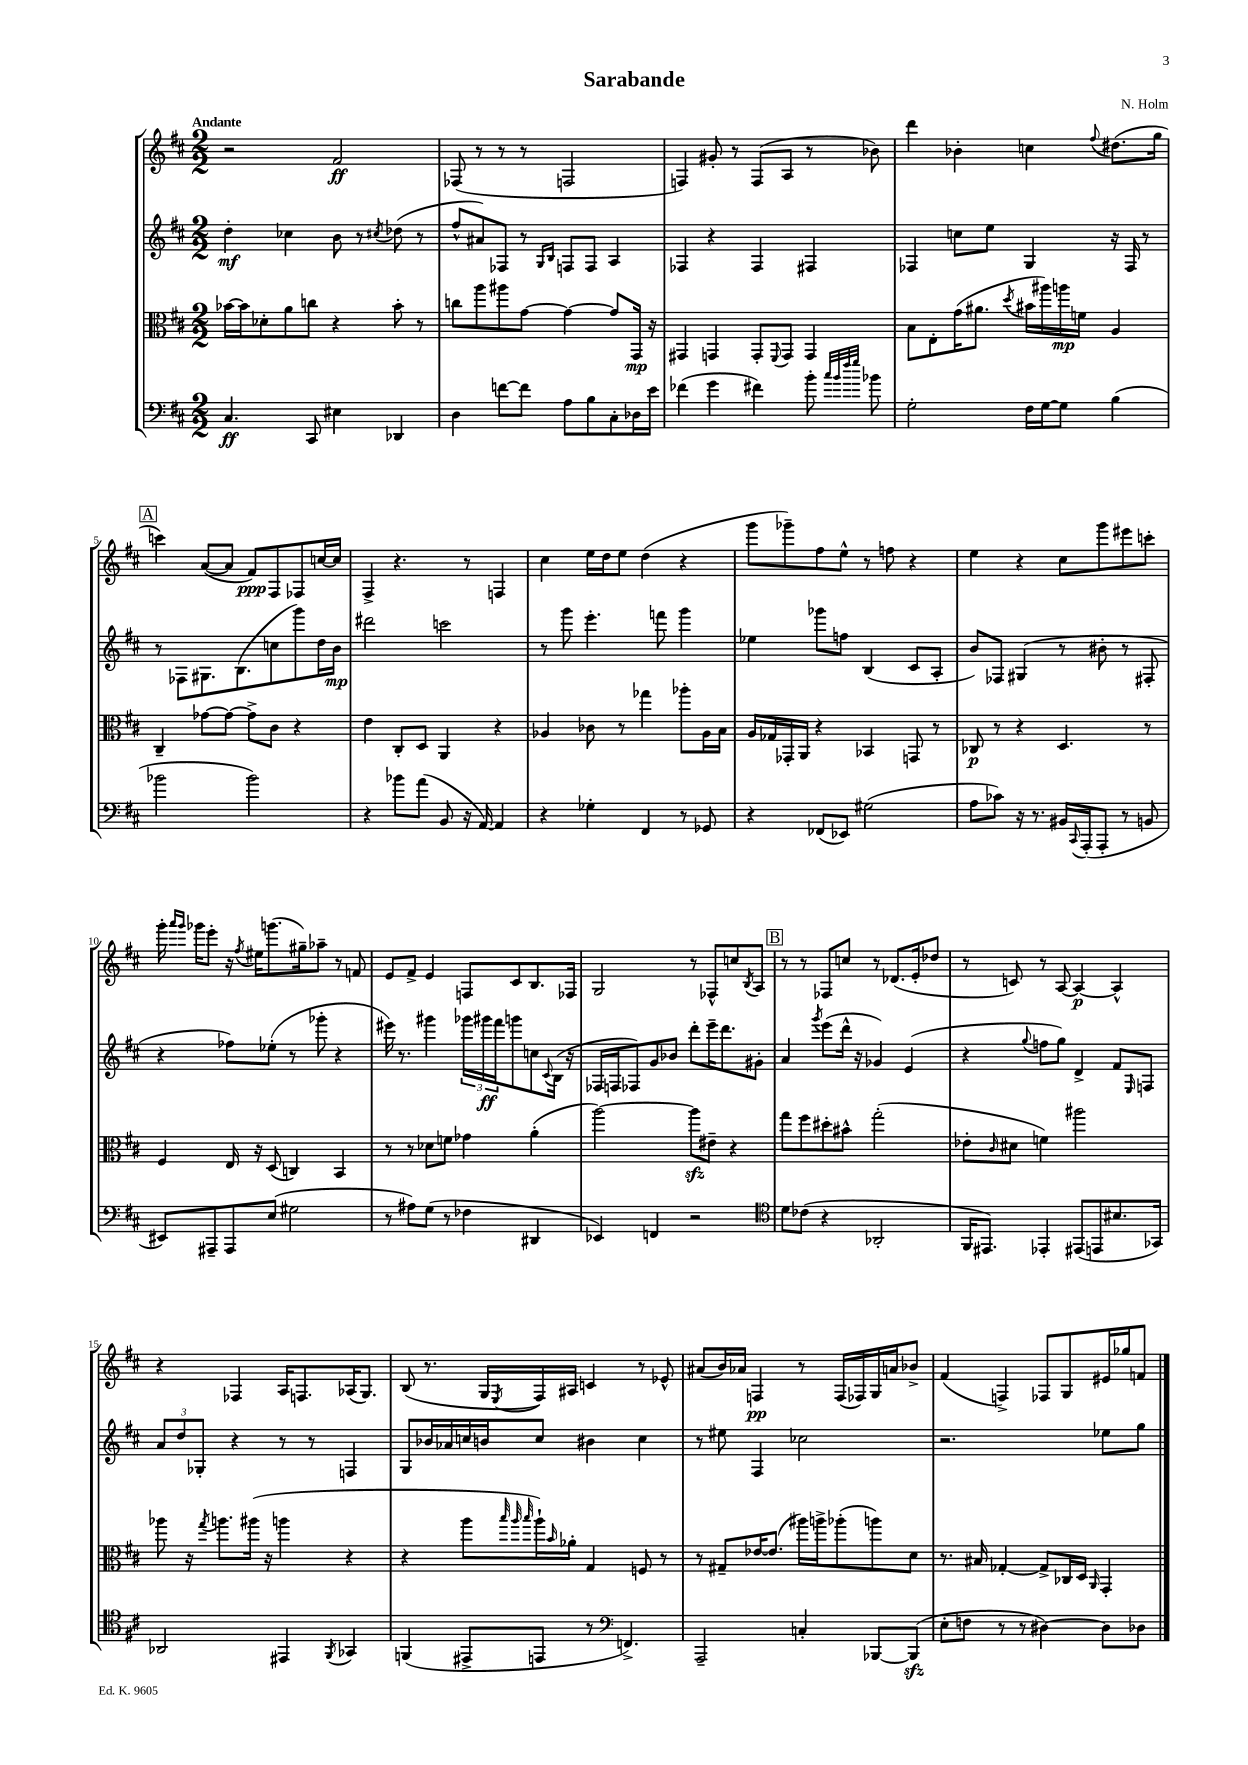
\header { title = "Sarabande" composer = "N. Holm" }
<<
\new StaffGroup <<
\new Staff = "s0" {
    \clef treble \key d \major \numericTimeSignature \time 2/2 \tempo "Andante"
    r2 fis'2\ff |
    fes8( r8 r8 r8 f2 |
    f4) gis'8-. r8 f8( a8 r8 bes'8) |
    d'''4 bes'4-. c''4 \appoggiatura { fis''8 } dis''8.( g''16 |
    \mark \markup { \box "A" } c'''4) a'8~( a'8 fis'8\ppp) fis8 fes8 c''16~ c''16 |
    fis4-> r4. r8 f4 |
    cis''4 e''16 d''16 e''8 d''4( r4 |
    g'''8 ges'''8--) fis''8 e''8-^ r8 f''8 r4 |
    e''4 r4 cis''8 g'''8 eis'''8 c'''8-. |
    g'''16-. \grace { a'''16 g'''16 } ges'''16 e'''8-. r16 \acciaccatura { fis''8 } eis''16 g'''8.( gis''16--) aes''8-- r8 f'8 |
    e'8 fis'8-> e'4 f8 cis'8 b8. fes16 |
    g2 r8 fes8-^ c''8 \acciaccatura { b8 } a8 |
    \mark \markup { \box "B" } r8 r8 fes8 c''8 r8 des'8.( e'16-. des''8 |
    r8 c'8) r8 a8~ a4~\p a4-^ |
    r4 fes4 a16 f8. aes16( g8.) |
    b8( r8. g16 \acciaccatura { e8 } fis16) ais16 c'4 r8 ees'8-^ |
    ais'8( b'16) aes'16 f4\pp r8 f16( fes16) g16 a'16 bes'8-> |
    fis'4( f4->) fes8 g8 eis'16 ges''16 f'8 \bar "|." |
}
\new Staff = "s1" {
    \clef treble \key d \major \numericTimeSignature \time 2/2
    d''4-.\mf ces''4 b'8 r8 \acciaccatura { cis''8 } des''8( r8 |
    fis''8-^ ais'8) fes8 r8 \grace { g16 b16 } f8 f8 a4 |
    fes4 r4 fes4 fis4 |
    fes4 c''8 e''8 g4 r16 fes16 r8 |
    \mark \markup { \box "A" } r8 fes8 gis8. b8.( c''8 g'''8) d''16 b'16\mp |
    dis'''2 c'''2 |
    r8 g'''8 e'''4.-. f'''8 g'''4 |
    ees''4 ges'''8 f''8 b4( cis'8 a8-. |
    b'8) fes8 gis4( r8 bis'8-. r8 fis8-. |
    r4 fes''8) ees''8-.( r8 ges'''8-. r4 |
    eis'''16) r8. gis'''4 \tuplet 3/2 { ges'''16 gis'''16\ff fis'''16 } g'''8 c''8 \appoggiatura { cis'8 } b16( r16 |
    fes16 f16 fes8) g'8 bes'8 d'''8-. e'''16-- d'''8. gis'8-. |
    \mark \markup { \box "B" } a'4 \acciaccatura { g'''8 } e'''8( d'''16-^ r16 ges'4) e'4( |
    r4 \appoggiatura { g''8 } f''8 g''8) d'4-> fis'8 \grace { e16 } f8 |
    \tuplet 3/2 { a'8 d''8 ges8-. } r4 r8 r8 f4 |
    g8 bes'16 aes'16 c''16 b'16 c''8 bis'4 c''4 |
    r8 eis''8 fis4 ces''2 |
    r2. ees''8 g''8 \bar "|." |
}
\new Staff = "s2" {
    \clef alto \key d \major \numericTimeSignature \time 2/2
    bes'16~ bes'16 des'8-. a'8 c''8 r4 bes'8-. r8 |
    c''8 a''8 ais''8 g'8~ g'4~ g'8 g,16\mp r16 |
    gis,4 g,4 g,8-. \appoggiatura { fis,8 } g,8 g,4 |
    b8 e8-. g'16( ais'8. \acciaccatura { d''8 } bis'16 ais''16) a''16\mp f'16 a4 |
    \mark \markup { \box "A" } cis4-- ges'8~ ges'8~ ges'8-> cis'8 r4 |
    e'4 cis8-. d8 a,4 r4 |
    aes4 ces'8 r8 ges''4 aes''8-. aes16 b16 |
    a16 ges16 ges,16-. a,16 r4 bes,4 g,8 r8 |
    ces8\p r8 r4 d4. r8 |
    fis4 e16 r16 d8( c4) b,4 |
    r8 r8 des'8 f'8 ges'4 a'4-.( |
    a''2~) a''8\sfz eis'8-- r4 |
    \mark \markup { \box "B" } g''8 fis''8 dis''8-. bis'8-^ g''2-.( |
    ees'8-. \grace { cis'16 } dis'8 f'4) ais''2 |
    aes''8 r16 \acciaccatura { g''8 } a''8. ais''16( r16 a''4 r4 |
    r4 a''8 \grace { b''32 a''32 b''32 } a''16-!) \grace { b'16 } aes'16-. g4 f8 r8 |
    r8 gis8-- ees'16~ ees'8.( ais''16) a''16-> aes''8-.( a''8) d'8 |
    r8. bis16 ges4~-. ges8-> ces16 d16 \grace { a,16 } g,4-. \bar "|." |
}
\new Staff = "s3" {
    \clef bass \key d \major \numericTimeSignature \time 2/2
    cis4.\ff cis,8 eis4 des,4 |
    d4 f'8~ f'8 a8 b8 cis8-. des16 e'16 |
    fes'4( g'4 fis'4) b'8-. \grace { cis''32 b'32 fis''32 g''32 } bes'8 |
    g2-. fis16 g16~ g8 b4( |
    \mark \markup { \box "A" } bes'2 bes'2) |
    r4 bes'8 a'8( b,8 r16 a,16~) a,4 |
    r4 ges4-. fis,4 r8 ges,8 |
    r4 fes,8( ees,8) gis2( |
    a8 ces'8) r16 r8. bis,16 \appoggiatura { cis,8 } a,,16-.( a,,8-. r8 b,8 |
    eis,8) ais,,8-- ais,,8 e8( gis2 |
    r8 ais8) g8( r8 fes4 dis,4 |
    ees,4) f,4 r2 |
    \mark \markup { \box "B" } \clef tenor d'8 ces'8( r4 aes,2-. |
    fis,16 eis,8.) ees,4-. eis,8( e,8 bis8. ges,16) |
    aes,2 eis,4 \acciaccatura { fis,8 } ges,4 |
    f,4( eis,8-> e,8 r8 \clef bass f,4.->) |
    a,,2-- c4-. bes,,8~ bes,,8\sfz( |
    e8-. f8 r8 r8 dis4~) dis8 des8 \bar "|." |
}
>>
>>
